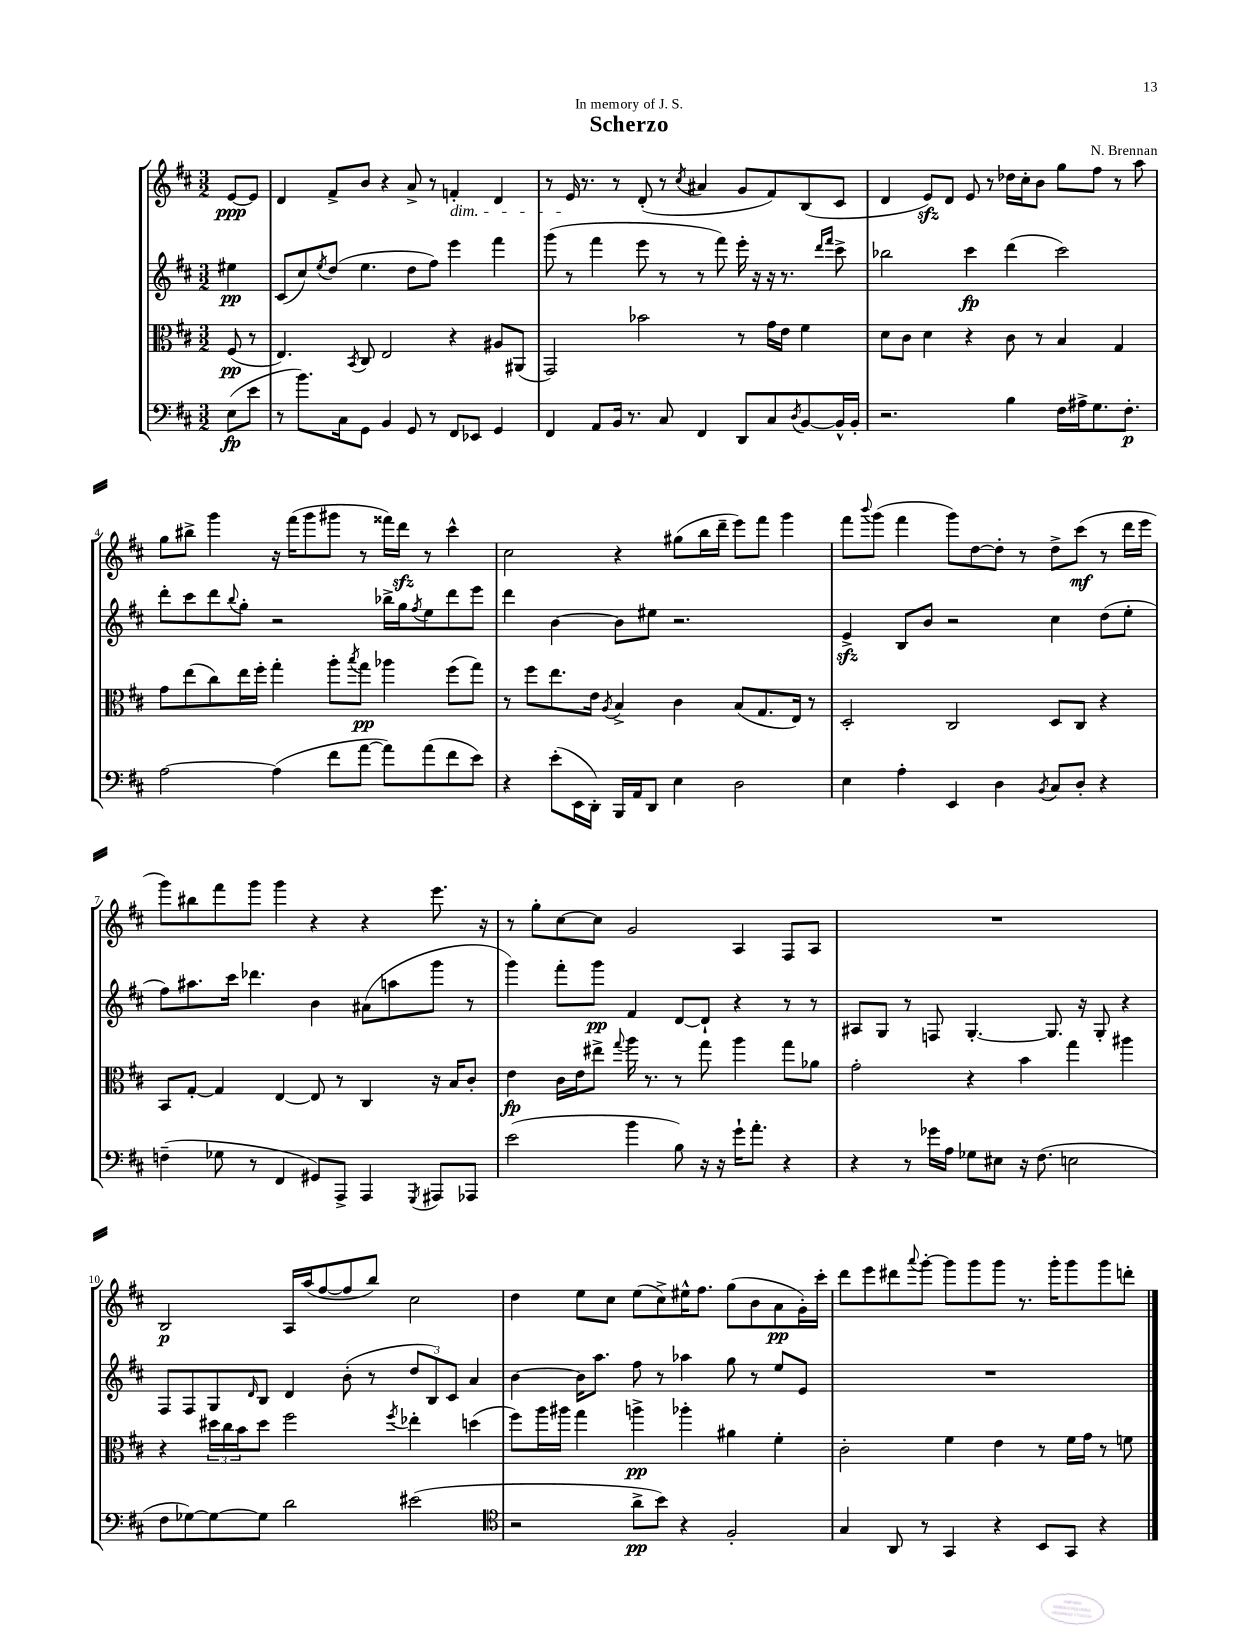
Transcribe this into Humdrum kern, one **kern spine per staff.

**kern	**kern	**kern	**kern
*staff4	*staff3	*staff2	*staff1
*clefF4	*clefC3	*clefG2	*clefG2
*k[f#c#]	*k[f#c#]	*k[f#c#]	*k[f#c#]
*M3/2	*M3/2	*M3/2	*M3/2
(8E\L	(8F#/	4ee#\	[8e/L
8e\J	8r	.	8e/]J
=	=	=	=
8r	4.E/)	(8c#/L	4d/
8.b\L)	.	8cc#/)	.
.	.	8qee/	.
.	.	(8dd/J	8f#^/L
16C#\k	.	.	.
.	8qBB/	.	.
8GG\J	8C#/	4.ee\	8b/J
4BB/	2E/	.	4r
8GG/	.	8dd\L	8a^/
8r	.	8ff#\J)	8r
8FF#/L	4r	4eee\	4f'/
8EE-/J	.	.	.
4GG/	8A#/L	4fff#\	4d/
.	(8AA#/J	.	.
=	=	=	=
4FF#/	2GG/)	(8ggg\	8r
.	.	8r	16e/
.	.	.	8.r
8AA/L	.	4fff#\	.
16BB/Jk	.	.	8r
8.r	.	.	.
.	2b-\	8eee\	(8d'/
8C#/	.	8r	8r
.	.	.	8qcc#/
4FF#/	.	8r	4a#/
.	.	8fff#\)	.
8DD/L	8r	16eee'\	8g/L
.	.	16r	.
8C#/	16g\LL	16r	8f#/)
.	16e\JJ	8.r	.
8qD/	.	.	.
[8BB/	4f#\	.	(8B/
.	.	16qqddd/LL	.
.	.	16qqfff#/JJ	.
16BB^^/]L	.	8ccc#^\	8c#/J
16BB'/JJ	.	.	.
=	=	=	=
2.r	8d\L	2bb-\	4d/
.	8c#\J	.	.
.	4d\	.	8e/L)
.	.	.	8d/J
.	4r	4ccc#\	8e/
.	.	.	8r
4B\	8c#\	(4ddd\	16dd-\LL
.	.	.	16cc#'\J
.	8r	.	8b\J
16F#\LL	4B/	2ccc#\)	8gg\L
16A#^\J	.	.	.
8.G\	.	.	8ff#\J
.	4G/	.	8r
8.F#'\J	.	.	.
.	.	.	8aa\
=	=	=	=
[2A\	8g\L	8ddd'\L	8gg\L
.	(8ee\	8ccc#\	8bb#^\J
.	8cc#\)	8ddd\	4ggg\
.	.	8qqbb/	.
.	16ee\L	8gg'\J	.
.	16ff#'\JJ	.	.
(4A\]	4gg'\	2r	16r
.	.	.	(16fff#\LK
.	.	.	8ggg\
8f#\L	8aa'\L	.	8ggg#\J
.	8qbb/	.	.
[8a\J	8gg\J	.	8r
8a\]L)	4aa-\	16bb-^\LL	16fff##\LL)
.	.	16gg\J	16ddd\JJ
.	.	8qff#/	.
(8a\	.	8ee\	8r
8f#\	(8ff#\L	8ddd\	4ccc#^^\
8e\J)	8gg\J)	8eee\J	.
=	=	=	=
4r	8r	4ddd\	2cc#\
.	8ff#\L	.	.
(8e'\L	8.ee\	[4b\	.
16EE\L	.	.	.
16DD'\JJ)	16e\Jk	.	.
.	8qA/	.	.
16BBB/LL	4B^/	8b\]L	4r
16AA/J	.	.	.
8DD/J	.	8ee#\J	.
4E\	4c#\	2.r	(8gg#\L
.	.	.	16bb\L
.	.	.	16ddd~\JJ
2D\	(8B/L	.	8eee\L)
.	8.G/	.	8fff#\J
.	.	.	4ggg\
.	16E/Jk)	.	.
.	8r	.	.
=	=	=	=
4E\	2D'/	4e^/	8fff#\L
.	.	.	8qqbbb/
.	.	.	(8ggg\J
4A'\	.	8B/L	4fff#\
.	.	8b/J	.
4EE/	2C#/	2r	8ggg\L)
.	.	.	[8dd\
4D\	.	.	8dd'\]J
.	.	.	8r
8qBB/	.	.	.
8C#/L	8D/L	4cc#\	8dd^\L
8D'/J	8C#/J	.	(8ccc#\J
4r	4r	(8dd\L	8r
.	.	8ee'\J	16ddd\LL
.	.	.	16eee\JJ
=	=	=	=
(4F~\	8BB/L	8ff#\L)	8ggg\L)
.	[8G'/J	8.aa#\	8bb#\
8G-\	4G/]	.	8fff#\
.	.	16ccc#\Jk	.
8r	.	4.ddd-\	8ggg\J
4FF#/	[4E/	.	4ggg\
8GG#/L)	8E/]	4b\	4r
8AAA^/J	8r	.	.
4AAA/	4C#/	(8a#\L	4r
.	.	8aa\	.
8qGGG/	.	.	.
8AAA#/L	16r	8ggg\J	8.eee\
.	16B/LK	.	.
8AAA-/J	8c#'/J	8r	.
.	.	.	16r
=	=	=	=
(2e\	4e\	4ggg\)	8r
.	.	.	8gg'\L
.	16c#\LL	8fff#'\L	[8cc#\
.	16e\J	.	.
.	8ee#^\J	8ggg\J	8cc#\]J
.	8qqgg/	.	.
4b\	16aa\	4f#/	2g/
.	8.r	.	.
8B\)	8r	[8d/L	.
16r	8gg\	8d`/]J	.
16r	.	.	.
16g`\LK	4aa\	4r	4A/
8.a'\J	.	.	.
4r	8gg\L	8r	8F#/L
.	8a-\J	8r	8A/J
=	=	=	=
4r	2g'\	8A#/L	1.r
.	.	8G/J	.
8r	.	8r	.
16g-\LL	.	8F/	.
16A\JJ	.	.	.
8G-\L	4r	[4.G'/	.
8E#\J	.	.	.
16r	4b\	.	.
(8.F#\	.	.	.
.	.	8.G/]	.
2E\	4gg\	.	.
.	.	16r	.
.	.	8G'/	.
.	4aa#\	4r	.
=	=	=	=
8F#\L	4r	8F#/L	2B/
[8G-\)	.	8F#/	.
8G-\_	24dd#\LL	8G/	.
.	24cc#\	.	.
.	24b\J	.	.
.	.	16qqd/	.
8G-\]J	8dd#\J	8B/J	.
2d\	2ff#\	4d/	16A/LL
.	.	.	(16aa/J
.	.	.	[8ff#/
.	.	(8b'\	8ff#/]
.	.	8r	8bb/J)
.	8qff#/	.	.
(2e#\	4ee-'\	12dd/L	2cc#\
.	.	12B/)	.
.	.	12c#/J	.
.	(4dd\	4a/	.
=	=	=	=
*clefC4	*	*	*
2r	8ff#\L)	[4b\	4dd\
.	16aa\L	.	.
.	16aa#\JJ	.	.
.	4gg\	16b\]LK	8ee\L
.	.	8.aa\J	.
.	.	.	8cc#\J
8a^\L	4aa^\	8ff#\	(8ee\L
8b\J)	.	8r	8cc#^\)
4r	4aa-'\	4aa-\	16ee#^^\K
.	.	.	8.ff#\J
2F#'/	4a#\	8gg\	(8gg\L
.	.	8r	8b\
.	4f#'\	8ee/L	8a\
.	.	8e/J	16g'\L)
.	.	.	16ccc#'\JJ
=	=	=	=
4G/	2c#'\	1.r	8ddd\L
.	.	.	8eee\
8AA/	.	.	8ddd#\
.	.	.	8qqaaa/
8r	.	.	[8ggg'\J
4GG/	4f#\	.	8ggg\]L
.	.	.	8ggg\
4r	4e\	.	8ggg\J
.	.	.	8.r
8BB/L	8r	.	.
.	.	.	16ggg'\LK
8GG/J	16f#\LL	.	8ggg\
.	16g\JJ	.	.
4r	8r	.	8ggg\
.	8f\	.	8ddd'\J
==	==	==	==
*-	*-	*-	*-
